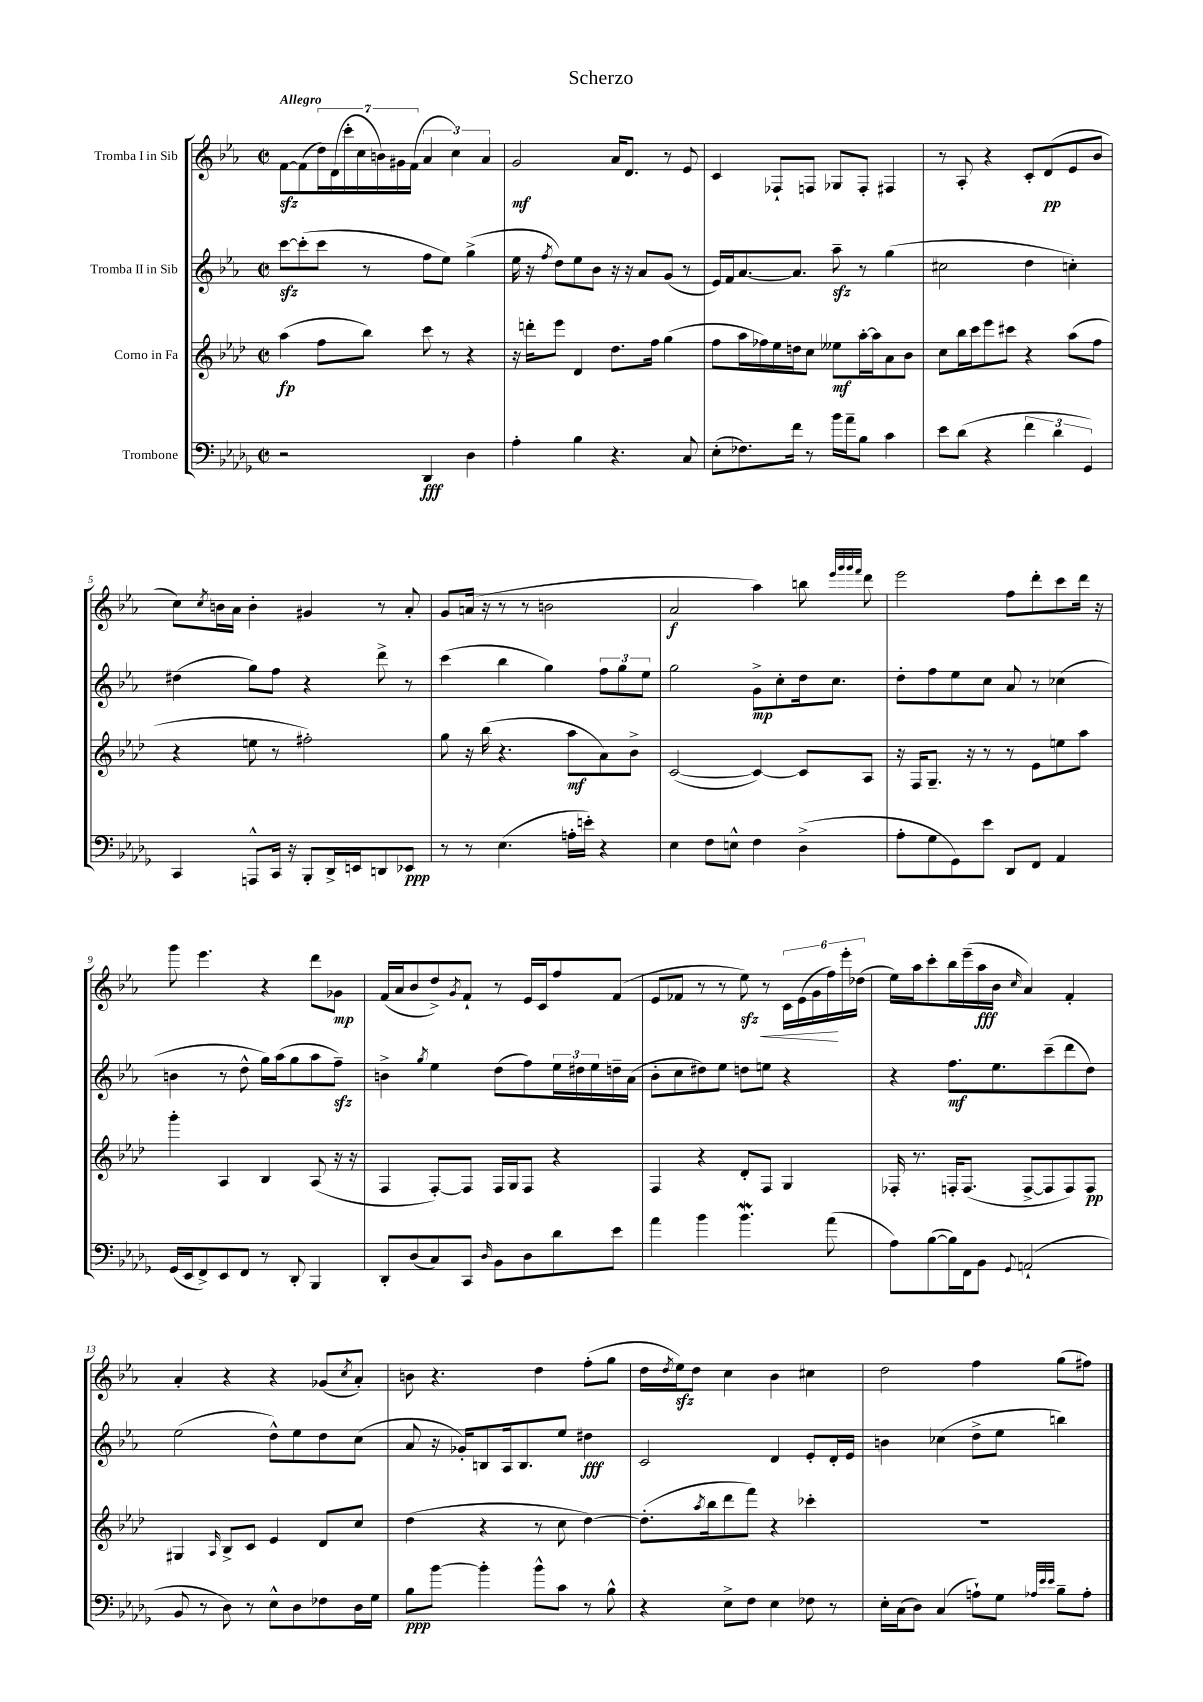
\header { title = "Scherzo" }
<<
\new StaffGroup <<
\new Staff = "s0" \with { instrumentName = "Tromba I in Sib" } {
    \clef treble \key ees \major \defaultTimeSignature \time 2/2 \tempo "Allegro"
    f'8~\sfz f'8( \tuplet 7/4 { d''16) d'16( c'''16-. c''16 b'16) gis'16 f'16( } \tuplet 3/2 { aes'4 c''4) aes'4 } |
    g'2\mf aes'16 d'8. r8 ees'8 |
    c'4 fes8-! f8 ges8 f8-. fis4 |
    r8 aes8-. r4 c'8-. d'8\pp( ees'8 bes'8 |
    c''8) \acciaccatura { c''8 } b'16 aes'16 b'4-. gis'4 r8 aes'8-. |
    g'8 a'16( r16 r8 r8 b'2 |
    aes'2\f aes''4) b''8 \grace { ees'''32 g'''32 g'''32 f'''32 } d'''8 |
    ees'''2 f''8 d'''8-. c'''8 d'''16 r16 |
    g'''8 ees'''4. r4 d'''8 ges'8\mp |
    f'16( aes'16 bes'8 d''8->) \acciaccatura { g'8 } f'8-! r8 ees'16 c'16 f''8 f'8( |
    ees'8 fes'8 r8 r8 ees''8\sfz\<) r8 \tuplet 6/4 { c'16 ees'16( g'16 f''16\!) ees'''16-. des''16( } |
    ees''16) aes''16 c'''8-. bes''16 ees'''16--( aes''16\fff bes'16 \grace { c''16 } aes'4) f'4-. |
    aes'4-. r4 r4 ges'8( \acciaccatura { c''8 } aes'8-.) |
    b'8 r4. d''4 f''8-.( g''8 |
    d''16 \acciaccatura { d''8 } ees''16\sfz) d''8 c''4 bes'4 cis''4 |
    d''2 f''4 g''8( fis''8) \bar "|." |
}
\new Staff = "s1" \with { instrumentName = "Tromba II in Sib" } {
    \clef treble \key ees \major \defaultTimeSignature \time 2/2
    c'''8~\sfz c'''8-.( c'''8 r8 f''8 ees''8) g''4->( |
    ees''16 r16 \acciaccatura { f''8 } d''8) ees''8 bes'8 r16 r16 aes'8 g'8( r8 |
    ees'16) f'16 aes'8.~ aes'8. aes''8--\sfz r8 g''4( |
    cis''2 d''4 c''4-.) |
    dis''4( g''8) f''8 r4 d'''8-> r8 |
    c'''4( bes''4 g''4) \tuplet 3/2 { f''8 g''8 ees''8 } |
    g''2 g'8->\mp c''8-. d''16 c''8. |
    d''8-. f''8 ees''8 c''8 aes'8 r8 ces''4( |
    b'4 r8 d''8-^ g''16) aes''16( g''8 aes''8 f''8--\sfz) |
    b'4-> \acciaccatura { g''8 } ees''4 d''8( f''8) \tuplet 3/2 { ees''16 dis''16 ees''16 } d''16-- aes'16( |
    bes'8-. c''8 dis''8) ees''8 d''8 e''8 r4 |
    r4 f''8.\mf ees''8. c'''8--( d'''8 d''8) |
    ees''2( d''8-^) ees''8 d''8 c''8( |
    aes'8 r16 ges'16-.) b8 aes16 b8. ees''8 dis''4\fff |
    c'2 d'4 ees'8-. d'16-. ees'16 |
    b'4 ces''4( d''8-> ees''8 b''4) \bar "|." |
}
\new Staff = "s2" \with { instrumentName = "Corno in Fa" } {
    \clef treble \key aes \major \defaultTimeSignature \time 2/2
    aes''4\fp( f''8 bes''8) c'''8 r8 r4 |
    r16 d'''16-. ees'''8 des'4 des''8. f''16 g''4( |
    f''8 aes''16 fes''16) ees''16 d''16 c''8 eeses''8\mf aes''16~-. aes''16 aes'8 bes'8 |
    c''8 bes''16 c'''16 ees'''8 cis'''8 r4 aes''8( f''8 |
    r4 e''8 r8 fis''2-.) |
    g''8 r16 bes''16( r4. aes''8\mf aes'8) bes'8-> |
    c'2~( c'4~) c'8 aes8 |
    r16 f16 g8.-- r16 r8 r8 ees'8 e''8 aes''8 |
    g'''4-. aes4 bes4 aes8( r16 r16 |
    f4 f8~-.) f8 f16 g16 f8 r4 |
    f4 r4 des'8-. f8 g4 |
    fes16-. r8. f16-. f8.( f8~-> f8 f8) f8\pp |
    gis4 \grace { aes16 } bes8-> c'8 ees'4 des'8 c''8 |
    des''4( r4 r8 c''8 des''4~) |
    des''8.-.( \acciaccatura { aes''8 } bes''16 des'''8 f'''8) r4 ces'''4-. |
    R1 \bar "|." |
}
\new Staff = "s3" \with { instrumentName = "Trombone" } {
    \clef bass \key des \major \defaultTimeSignature \time 2/2
    r2 des,4\fff des4 |
    aes4-. bes4 r4. c8 |
    ees8-.( fes8.) f'16 r8 bes'16 aes'16-- bes8 c'4 |
    ees'8 des'8( r4 \tuplet 3/2 { f'4 des'4 ges,4) } |
    c,4 a,,8-^ c,16 r16 bes,,8-. des,16-> e,16 d,8 ees,8\ppp |
    r8 r8 ees4.( a16-. e'16-.) r4 |
    ees4 f8 e8-^ f4 des4->( |
    aes8-. ges8 ges,8) ees'8 des,8 f,8 aes,4 |
    ges,16( ees,16 f,8->) ees,8 f,8 r8 des,8-. bes,,4 |
    des,8-. des8( c8) c,8 \grace { des16 } bes,8 des8 des'8 ees'8 |
    aes'4 bes'4 bes'4.\mordent aes'8( |
    aes8) bes8~( bes16) f,16 bes,8 \appoggiatura { ges,8 } a,2-!( |
    bes,8 r8 des8) r8 ees8-^ des8 fes8 des16 ges16 |
    bes8\ppp bes'8~ bes'4-. bes'8-^ c'8 r8 bes8-^ |
    r4 ees8-> f8 ees4 fes8 r8 |
    ees16-. c16( des8) c4( a8-!) ges8 \grace { aes32 ees'32 ees'32 } bes8-- aes8-. \bar "|." |
}
>>
>>
